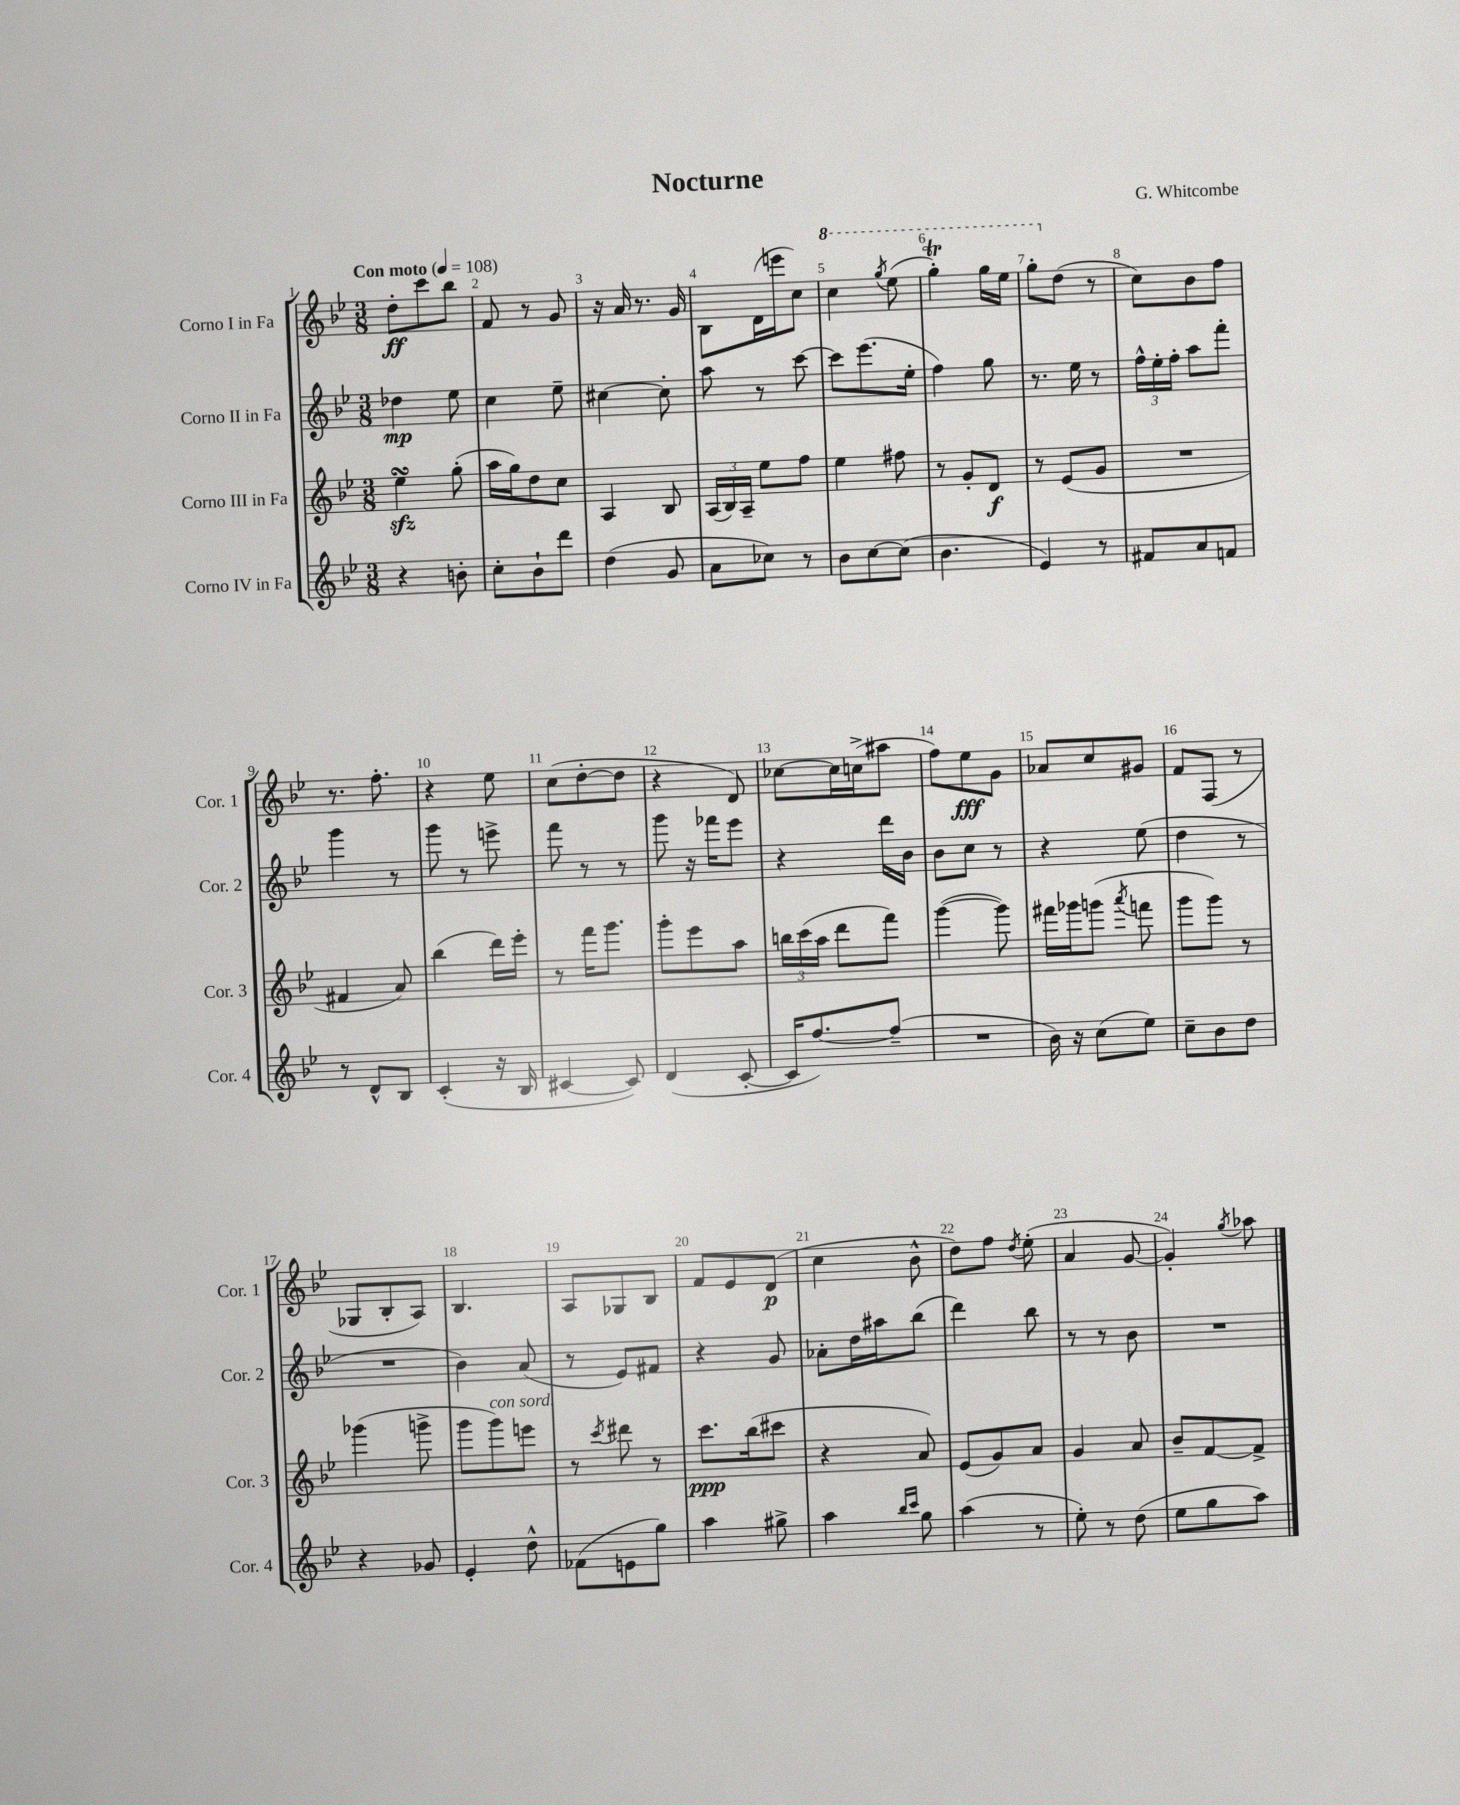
\header { title = "Nocturne" composer = "G. Whitcombe" }
<<
\new StaffGroup <<
\new Staff = "s0" \with { instrumentName = "Corno I in Fa" shortInstrumentName = "Cor. 1" } {
    \clef treble \key bes \major \numericTimeSignature \time 3/8 \tempo "Con moto" 4 = 108
    \autoBeamOff d''8[-.\ff c'''8 bes''8] |
    f'8 r8 g'8 |
    r16 a'16 r8. g'16 |
    bes8[ d'16( e'''16 c''8]) |
    \ottava #1 c'''4 \acciaccatura { g'''8 } ees'''8( |
    g'''4-.\trill) g'''16[ ees'''16] |
    g'''8[-. \ottava #0 d''8]( r8 |
    c''8[) bes'8 f''8] |
    r8. f''8.-. |
    r4 ees''8 |
    c''8[( d''8~-. d''8] |
    r4 d'8) |
    ces''8[~ ces''16 c''16->( ais''8] |
    f''8[) ees''8\fff g'8] |
    aes'8[ c''8 gis'8] |
    f'8[ f8]( r8 |
    ges8[ bes8-. a8]) |
    bes4. |
    a8[ ges8 bes8] |
    f'8[ ees'8 d'8]\p( |
    c''4 bes'8-^ |
    d''8[) f''8] \acciaccatura { d''8 } ees''8-.( |
    a'4 g'8~ |
    g'4-.) \acciaccatura { g''8 } aes''8 \bar "|." |
}
\new Staff = "s1" \with { instrumentName = "Corno II in Fa" shortInstrumentName = "Cor. 2" } {
    \clef treble \key bes \major \numericTimeSignature \time 3/8
    \autoBeamOff des''4\mp ees''8 |
    c''4 ees''8-- |
    cis''4~ cis''8-. |
    a''8 r8 c'''8~ |
    c'''8[ ees'''8.( ees''16]-. |
    f''4) g''8 |
    r8. ees''16 r8 |
    \tuplet 3/2 { f''16[-^ ees''16-. f''16]-. } a''8[ f'''8]-. |
    g'''4 r8 |
    g'''8 r8 e'''8-> |
    f'''8 r8 r8 |
    g'''8 r16 fes'''16[ ees'''8] |
    r4 d'''16[ bes'16] |
    bes'8[ c''8] r8 |
    r4 ees''8( |
    d''4 r8 |
    R4. |
    bes'4) a'8( |
    r8 ees'8[) fis'8] |
    r4 g'8 |
    aes'8[-. d''16 ais''16 bes''8]( |
    d'''4) bes''8 |
    r8 r8 bes'8 |
    R4. \bar "|." |
}
\new Staff = "s2" \with { instrumentName = "Corno III in Fa" shortInstrumentName = "Cor. 3" } {
    \clef treble \key bes \major \numericTimeSignature \time 3/8
    \autoBeamOff ees''4\turn\sfz g''8-.( |
    a''16[ g''16) d''8 c''8] |
    a4 bes8 |
    \tuplet 3/2 { a16[( bes16) a16]-- } ees''8[ f''8] |
    ees''4 fis''8 |
    r8 g'8[-. d'8]\f |
    r8 ees'8[( g'8] |
    R4. |
    fis'4 a'8) |
    bes''4( d'''16[) ees'''16]-. |
    r8 f'''16[ g'''8.] |
    g'''8[-. ees'''8 a''8] |
    \tuplet 3/2 { b''16[ c'''16( a''16] } d'''8[ f'''8]) |
    g'''4~( g'''8) |
    fis'''16[ ges'''16 g'''8]( \acciaccatura { a'''8 } f'''8 |
    g'''8[ g'''8]) r8 |
    ges'''4( g'''8-> |
    g'''8[ g'''8^\markup { \italic "con sord." }) e'''8] |
    r8 \acciaccatura { c'''8 } dis'''8 r8 |
    c'''8.[\ppp bes''16( cis'''8] |
    r4 a'8) |
    ees'8[( g'8) a'8] |
    g'4 a'8 |
    bes'8[-- f'8~ f'8]-> \bar "|." |
}
\new Staff = "s3" \with { instrumentName = "Corno IV in Fa" shortInstrumentName = "Cor. 4" } {
    \clef treble \key bes \major \numericTimeSignature \time 3/8
    \autoBeamOff r4 b'8-. |
    c''8[-. bes'8-! d'''8] |
    d''4( g'8 |
    a'8[ ces''8]) r8 |
    bes'8[ c''8~ c''8]( |
    bes'4. |
    ees'4) r8 |
    fis'8[ a'8 f'8] |
    r8 d'8[-^ bes8] |
    c'4-.( r16 bes16 |
    cis'4~ cis'8) |
    d'4( c'8~-. |
    c'16[ f''8.~) f''8]--( |
    R4. |
    bes'16) r16 c''8[( ees''8]) |
    c''8[-- bes'8 d''8] |
    r4 ges'8 |
    ees'4-. d''8-^ |
    fes'8[( e'8 g''8]) |
    a''4 gis''8-> |
    a''4 \grace { bes''16[ c'''16] } g''8 |
    a''4( r8 |
    ees''8-.) r8 d''8( |
    ees''8[ g''8 a''8]) \bar "|." |
}
>>
>>
\layout { \context { \Score \override BarNumber.break-visibility = ##(#f #t #t) barNumberVisibility = #all-bar-numbers-visible } }
